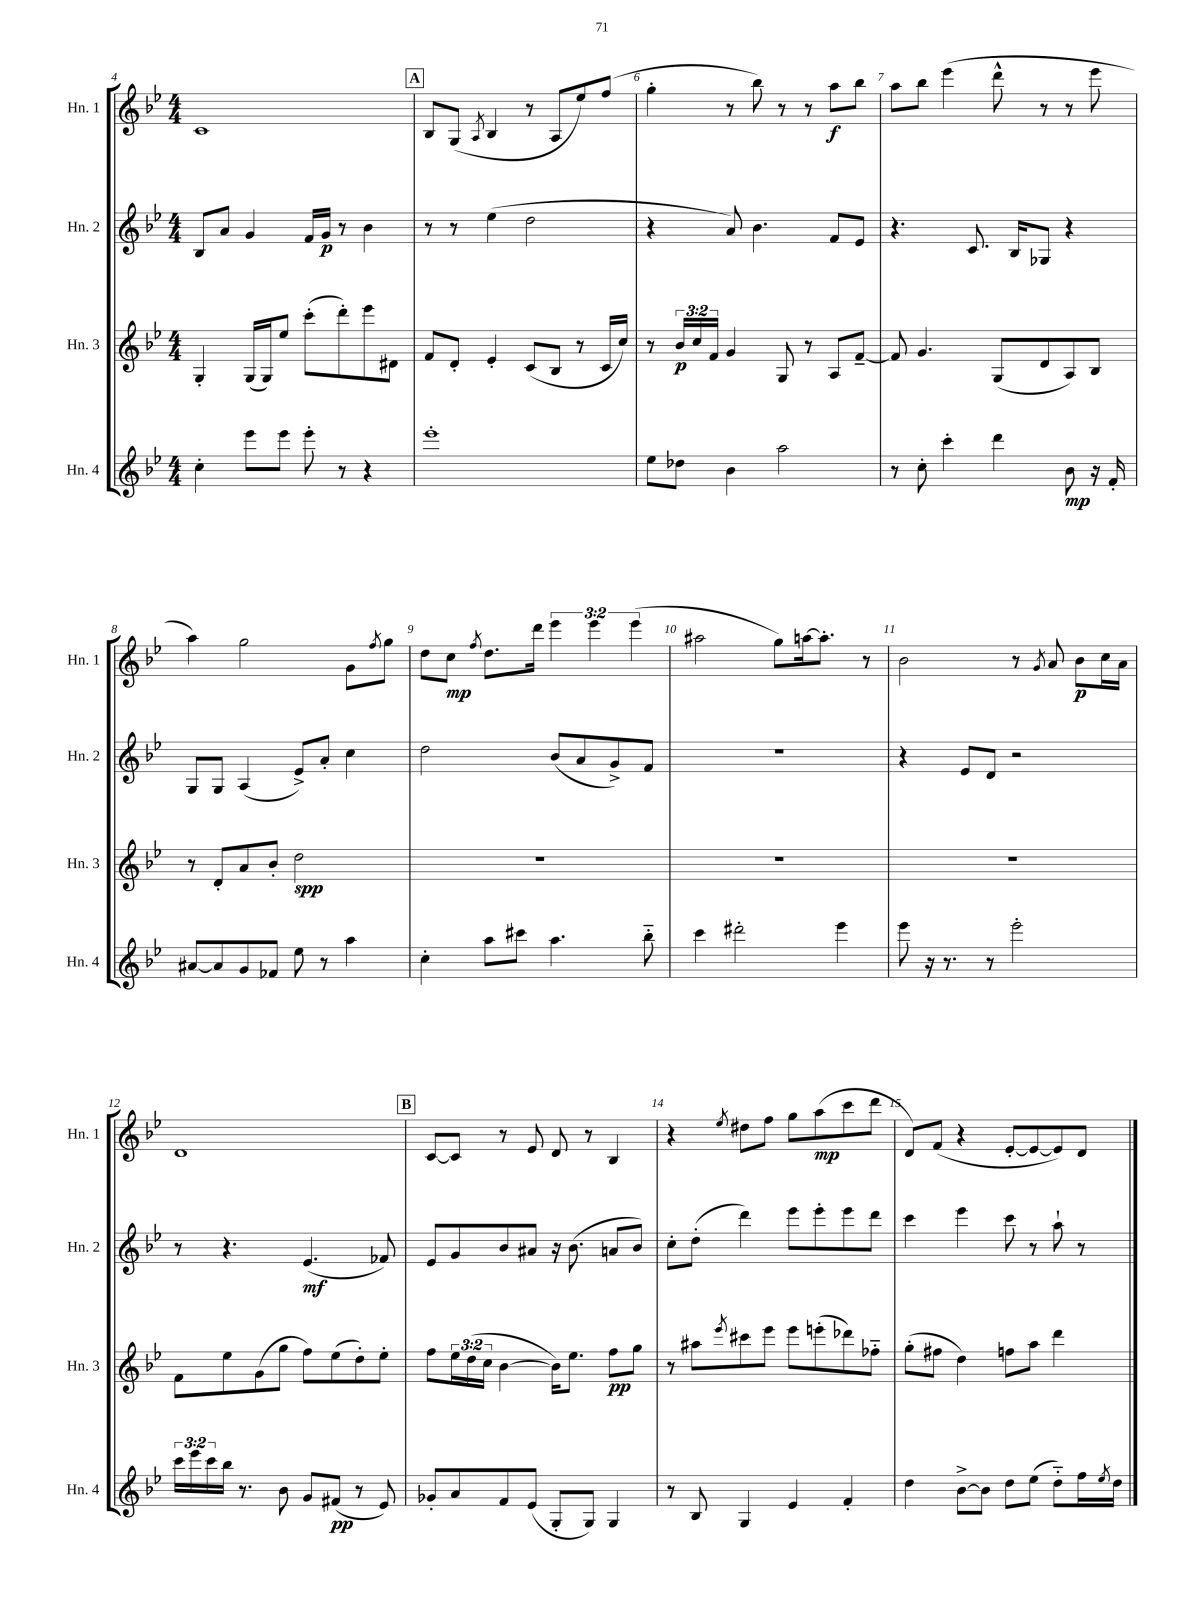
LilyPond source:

<<
\new StaffGroup <<
\new Staff = "s0" \with { instrumentName = "Hn. 1" shortInstrumentName = "Hn. 1" } {
    \clef treble \key bes \major \numericTimeSignature \time 4/4 \override Staff.TupletNumber.text = #tuplet-number::calc-fraction-text
    c'1 |
    \mark \markup { \box "A" } bes8 g8( \acciaccatura { a8 } bes4 r8 a8 ees''8) f''8( |
    g''4-. r8 bes''8) r8 r8 a''8\f bes''8 |
    a''8 bes''8 ees'''4( d'''8-^ r8 r8 ees'''8 |
    a''4) g''2 g'8 \acciaccatura { f''8 } g''8 |
    d''8 c''8\mp \acciaccatura { f''8 } d''8. d'''16 \tuplet 3/2 { ees'''4 ees'''4 ees'''4( } |
    ais''2 g''8) a''16~ a''8.-. r8 |
    bes'2 r8 \acciaccatura { g'8 } a'8 bes'8\p c''16 a'16 |
    d'1 |
    \mark \markup { \box "B" } c'8~ c'8 r8 ees'8 d'8 r8 bes4 |
    r4 \acciaccatura { ees''8 } dis''8 f''8 g''8 a''8\mp( c'''8 d'''8 |
    d'8) f'8( r4 ees'8~-. ees'8~ ees'8) d'8 \bar "|." |
}
\new Staff = "s1" \with { instrumentName = "Hn. 2" shortInstrumentName = "Hn. 2" } {
    \clef treble \key bes \major \numericTimeSignature \time 4/4
    bes8 a'8 g'4 f'16 g'16\p r8 bes'4 |
    \mark \markup { \box "A" } r8 r8 ees''4( d''2 |
    r4 a'8) bes'4. f'8 ees'8 |
    r4. c'8. bes16 ges8 r4 |
    g8 g8 a4( ees'8->) a'8-. c''4 |
    d''2 bes'8( a'8 g'8->) f'8 |
    R1 |
    r4 ees'8 d'8 r2 |
    r8 r4. ees'4.\mf( fes'8) |
    \mark \markup { \box "B" } ees'8 g'8 bes'8 ais'8 r16 bes'8.( a'8 bes'8) |
    c''8-. d''8-.( d'''4) ees'''8 ees'''8-. ees'''8 d'''8 |
    c'''4 ees'''4 c'''8 r8 a''8-! r8 \bar "|." |
}
\new Staff = "s2" \with { instrumentName = "Hn. 3" shortInstrumentName = "Hn. 3" } {
    \clef treble \key bes \major \numericTimeSignature \time 4/4 \override Staff.TupletNumber.text = #tuplet-number::calc-fraction-text
    g4-. g16( g16) ees''8 c'''8-.( d'''8-.) ees'''8 dis'8 |
    \mark \markup { \box "A" } f'8 d'8-. ees'4-. c'8( bes8 r8 c'16 c''16) |
    r8 \tuplet 3/2 { bes'16\p c''16 f'16 } g'4 g8 r8 a8 f'8~-- |
    f'8 g'4. g8( d'8 a8) bes8 |
    r8 d'8-. a'8 bes'8-. d''2\spp |
    R1 |
    R1 |
    R1 |
    f'8 ees''8 g'8( g''8 f''8) ees''8( d''8-.) ees''8-. |
    \mark \markup { \box "B" } f''8 \tuplet 3/2 { ees''16 d''16( c''16 } bes'4~ bes'16) ees''8. f''8\pp g''8 |
    r8 ais''8 \acciaccatura { ees'''8 } cis'''8 ees'''8 ees'''8 e'''8-.( des'''8) fes''8-_ |
    g''8-.( fis''8 d''4) f''8 a''8 d'''4 \bar "|." |
}
\new Staff = "s3" \with { instrumentName = "Hn. 4" shortInstrumentName = "Hn. 4" } {
    \clef treble \key bes \major \numericTimeSignature \time 4/4 \override Staff.TupletNumber.text = #tuplet-number::calc-fraction-text
    c''4-. ees'''8 ees'''8 ees'''8-. r8 r4 |
    \mark \markup { \box "A" } ees'''1-. |
    ees''8 des''8 bes'4 a''2 |
    r8 c''8-. c'''4-. d'''4 bes'8\mp r16 f'16-. |
    ais'8~ ais'8 g'8 fes'8 ees''8 r8 a''4 |
    c''4-. a''8 cis'''8 a''4. bes''8-_ |
    c'''4 dis'''2-. ees'''4 |
    ees'''8 r16 r8. r8 ees'''2-. |
    \tuplet 3/2 { c'''16 ees'''16 c'''16 } bes''16 r8. bes'8 g'8 fis'8\pp( r8 ees'8) |
    \mark \markup { \box "B" } ges'8-. a'8 f'8 ees'8( g8-. g8) g4 |
    r8 bes8 g4 ees'4 f'4-. |
    d''4 bes'8~-> bes'8 d''8 ees''8( d''8-_) f''16 \acciaccatura { ees''8 } d''16 \bar "|." |
}
>>
>>
\layout { \context { \Score currentBarNumber = #4 \override BarNumber.break-visibility = ##(#f #t #t) barNumberVisibility = #all-bar-numbers-visible } }
